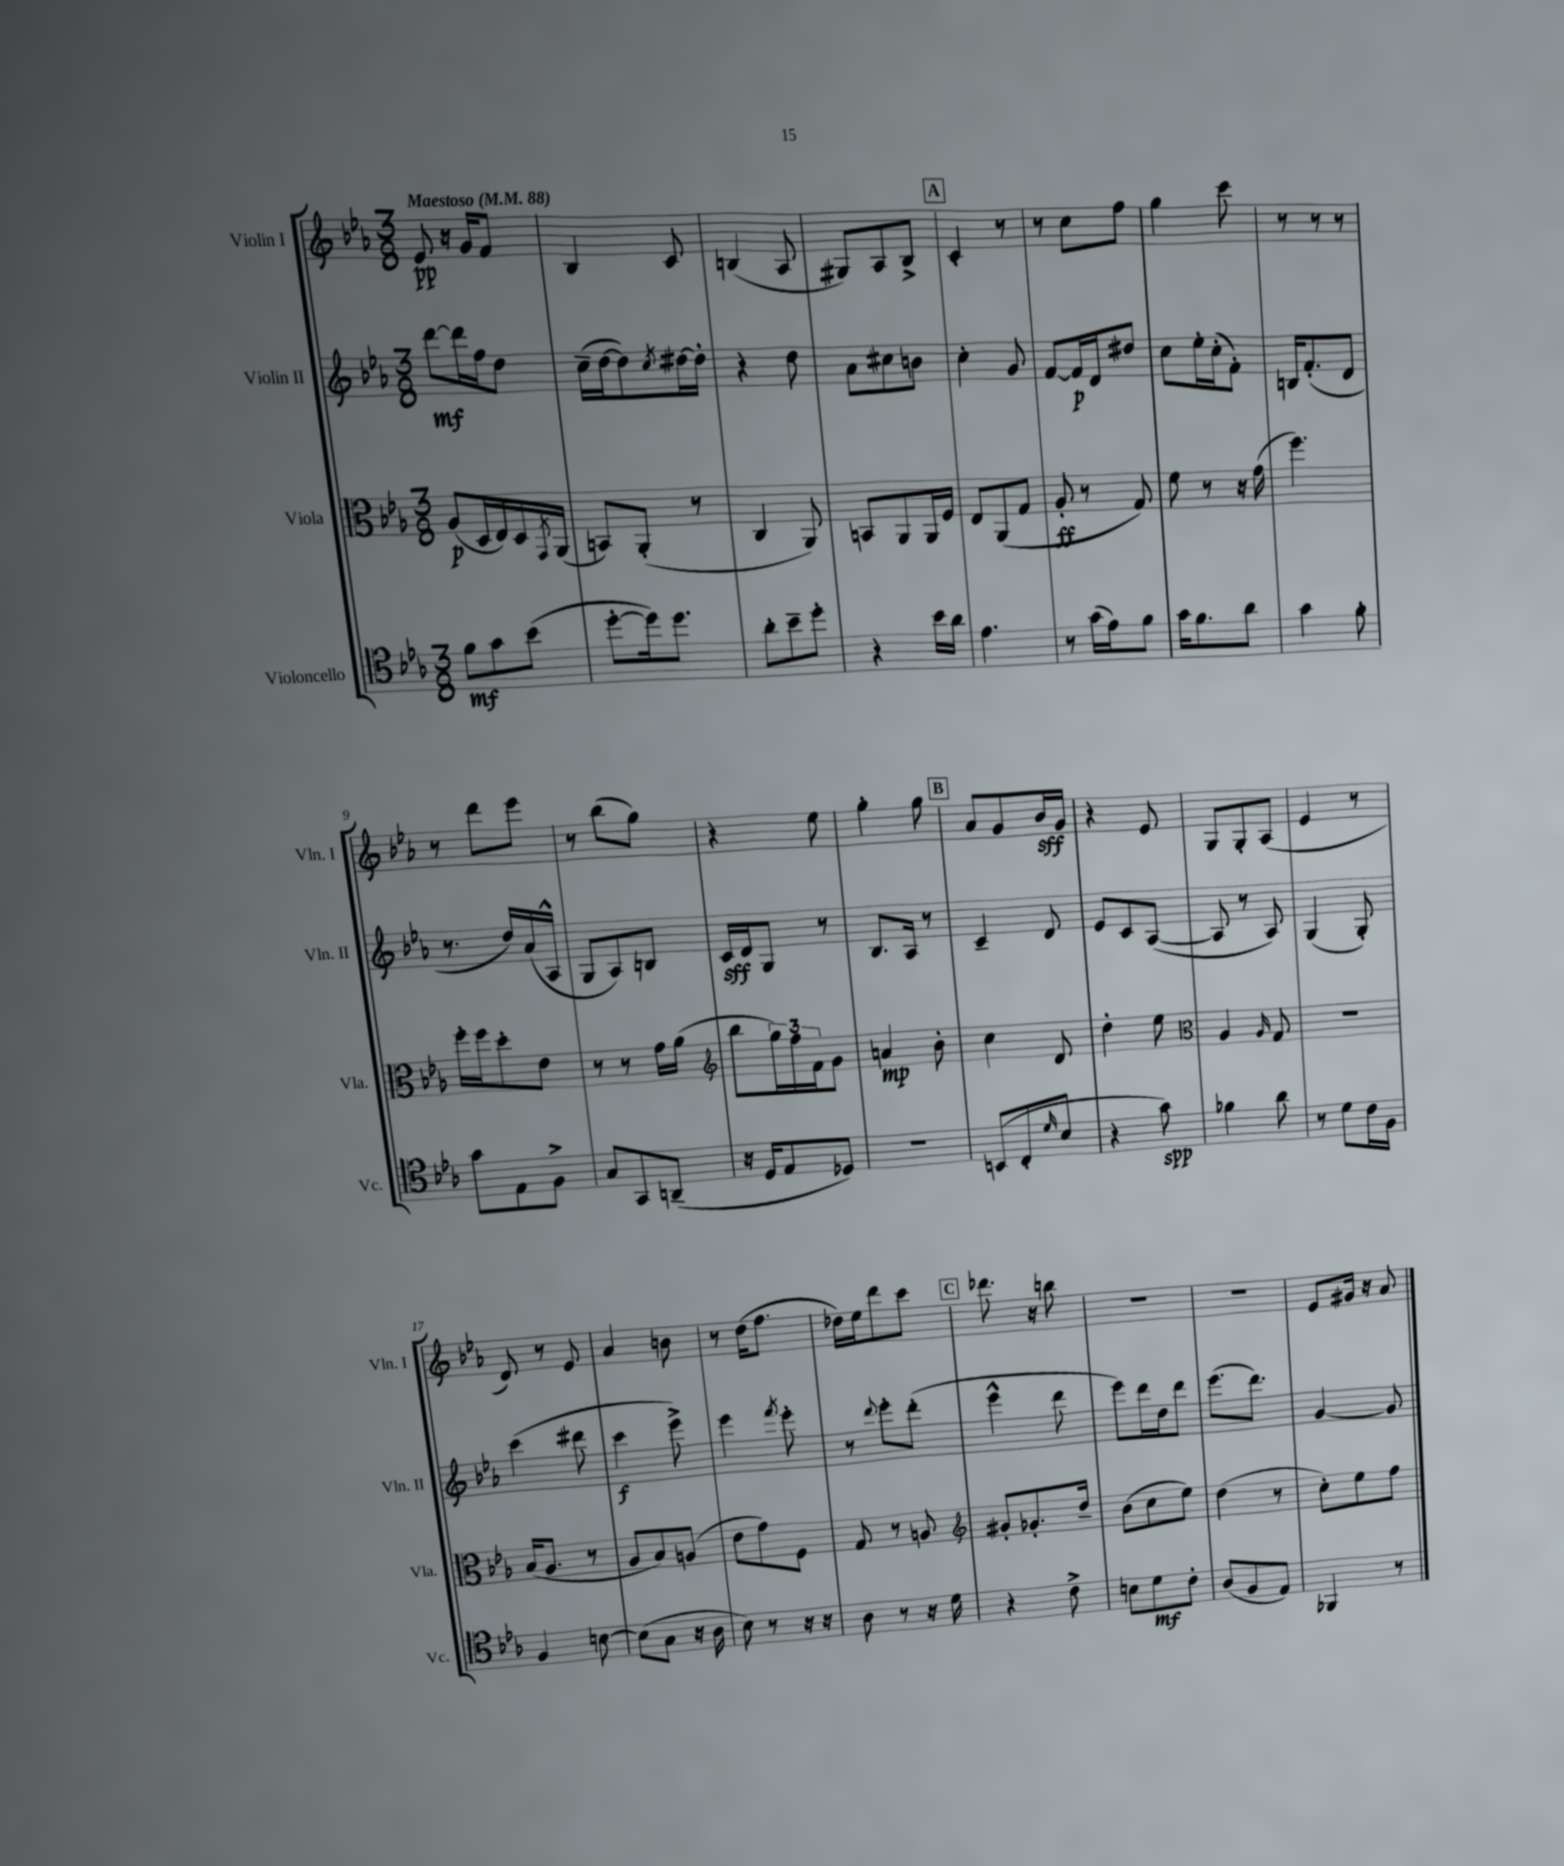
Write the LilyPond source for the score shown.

<<
\new StaffGroup <<
\new Staff = "s0" \with { instrumentName = "Violin I" shortInstrumentName = "Vln. I" } {
    \clef treble \key ees \major \numericTimeSignature \time 3/8 \tempo "Maestoso" 4 = 88
    ees'8\pp r16 g'16 f'8 |
    bes4 c'8 |
    b4( aes8 |
    gis8) aes8 bes8-> |
    \mark \markup { \box "A" } c'4-. r8 |
    r8 c''8 f''8 |
    g''4 c'''8 |
    r8 r8 r8 |
    r8 d'''8 ees'''8 |
    r8 bes''8( g''8) |
    r4 ees''8 |
    g''4-. g''8 |
    \mark \markup { \box "B" } aes'8 g'8 bes'16\sff g'16 |
    r4 ees'8 |
    g8 g8-. aes8( |
    ees'4 r8 |
    d'8) r8 ees'8 |
    aes'4 b'8 |
    r8 d''16( f''8. |
    des''16) ees''16 d'''8 c'''8 |
    \mark \markup { \box "C" } des'''8. r16 b''8 |
    R4. |
    R4. |
    ees'8 gis'16 r16 aes'8 \bar "|." |
}
\new Staff = "s1" \with { instrumentName = "Violin II" shortInstrumentName = "Vln. II" } {
    \clef treble \key ees \major \numericTimeSignature \time 3/8
    d'''8~\mf d'''16 f''16 d''8 |
    c''16--( d''16~ d''8) \acciaccatura { c''8 } dis''16~ dis''16-. |
    r4 d''8 |
    aes'8 cis''8 b'8 |
    \mark \markup { \box "A" } c''4-. g'8 |
    f'8~ f'16\p d'16 dis''8 |
    c''8 ees''16-. c''16-.( f'8-.) |
    b16 f'8.-.( d'8 |
    r8. d''16) aes'16( aes16-^ |
    g8 aes8) b8 |
    c'16\sff d'16 g8 r8 |
    bes8. aes16 r8 |
    \mark \markup { \box "B" } c'4-- d'8 |
    ees'8 c'8 aes8~( |
    aes8 r8 aes8) |
    g4( g8-.) |
    c'''4( dis'''8 |
    c'''4\f ees'''8->) |
    ees'''4 \acciaccatura { f'''8 } ees'''8-. |
    r8 \appoggiatura { d'''8 } ees'''8-. d'''8-.( |
    \mark \markup { \box "C" } ees'''4-^ d'''8 |
    ees'''8) d'''16 d''16 d'''8 |
    ees'''8.( d'''8.) |
    g'4~ g'8 \bar "|." |
}
\new Staff = "s2" \with { instrumentName = "Viola" shortInstrumentName = "Vla." } {
    \clef alto \key ees \major \numericTimeSignature \time 3/8
    aes8\p( d16 ees16) d16 \acciaccatura { g,8 } aes,16( |
    b,8) aes,8-.( r8 |
    c4 aes,8) |
    b,8 aes,8 aes,16 f16 |
    \mark \markup { \box "A" } ees8 aes,8( g8 |
    aes8-.\ff r8 g8) |
    f'8 r8 r16 g'16( |
    f''4.) |
    f''16-. f''16 d''8-. ees'8 |
    r8 r8 g'16 aes'16( |
    \clef treble bes''8 \tuplet 3/2 { g''16) f''16 f'16 } g'8 |
    a'4\mp bes'8-. |
    \mark \markup { \box "B" } c''4 d'8 |
    d''4-. ees''8 |
    \clef alto aes4 \grace { aes16 } g8 |
    R4. |
    bes16( aes8. r8 |
    aes8 bes8) a8( |
    ees'8 g'8) f8 |
    g8 r8 a8 |
    \mark \markup { \box "C" } \clef treble gis'8-. ges'8.-. d''16-- |
    bes'8( c''8 ees''8) |
    d''4( r8 |
    c''8-.) ees''8 f''8 \bar "|." |
}
\new Staff = "s3" \with { instrumentName = "Violoncello" shortInstrumentName = "Vc." } {
    \clef tenor \key ees \major \numericTimeSignature \time 3/8
    f'8\mf g'8 bes'8( |
    d''8~-. d''16) d''8. |
    aes'8-. bes'8-- d''8-. |
    r4 bes'16 aes'16 |
    \mark \markup { \box "A" } ees'4. |
    r8 g'16( ees'16) f'8 |
    g'16 f'8. aes'8 |
    g'4 f'8-. |
    g'8 ees8 f8-> |
    g8 g,8 a,8--( |
    r16 d16 ees8 des8) |
    R4. |
    \mark \markup { \box "B" } b,8( c8-. \grace { d'16 } bes8 |
    r4 g'8\spp) |
    fes'4 aes'8 |
    r8 d'8 c'16 f16 |
    f4 b8~ |
    b8( g8 r16 aes16 |
    bes8) r8 r16 r16 |
    aes8 r8 r16 d'16 |
    \mark \markup { \box "C" } r4 c'8-> |
    b8 d'8\mf c'8-. |
    aes8( f8 ees8) |
    fes,4 r8 \bar "|." |
}
>>
>>
